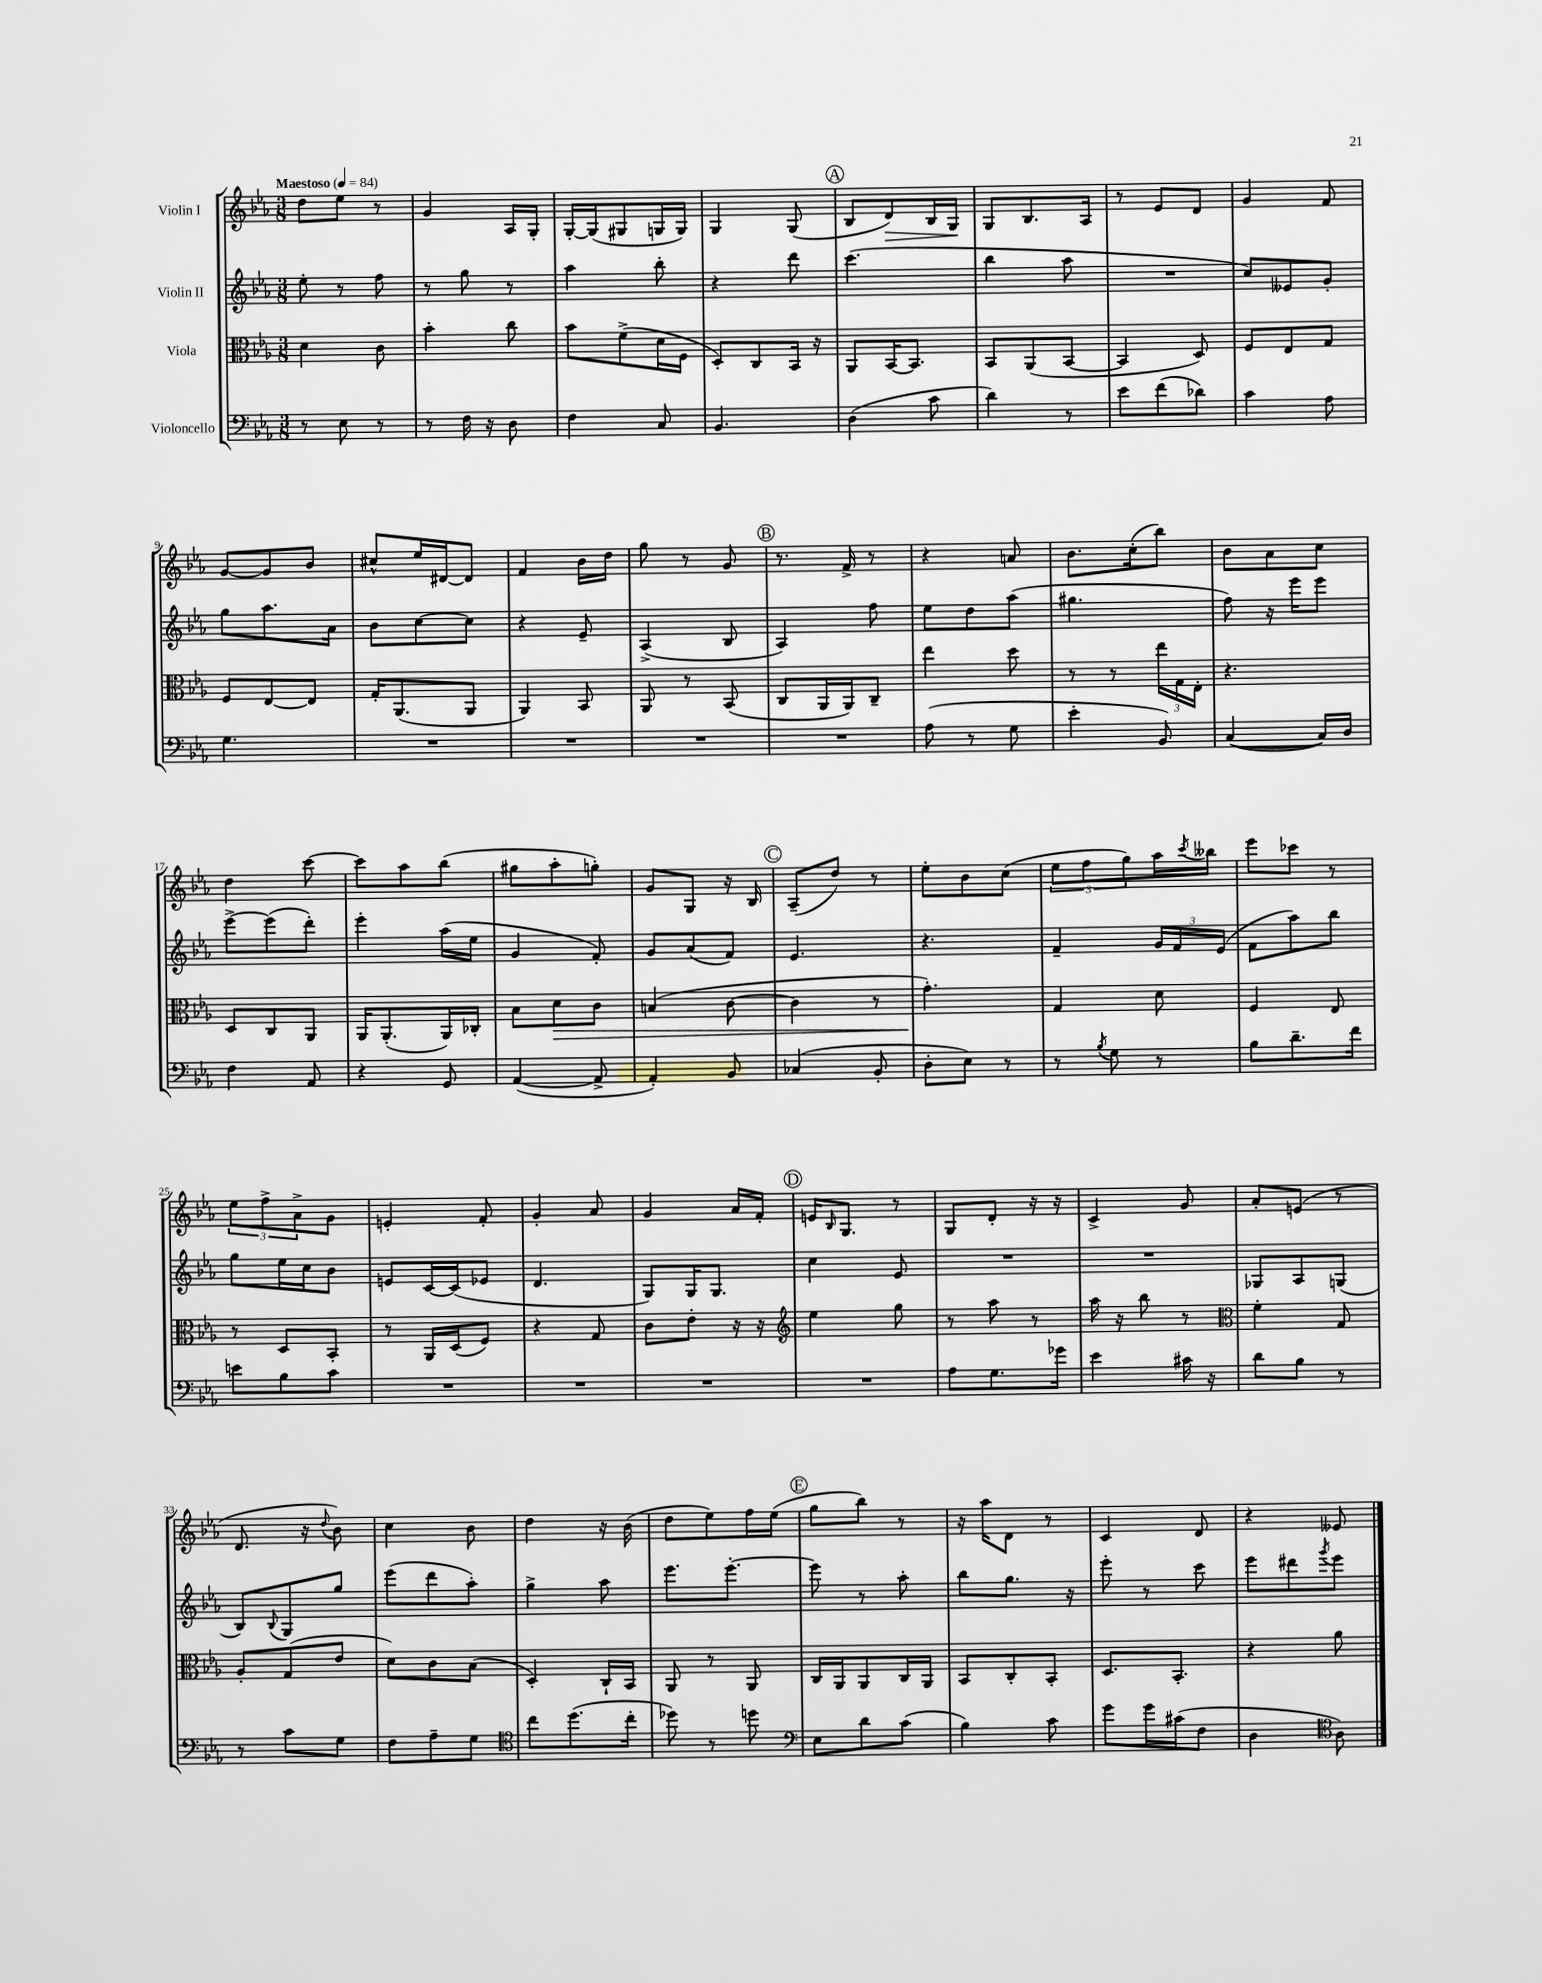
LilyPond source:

<<
\new StaffGroup <<
\new Staff = "s0" \with { instrumentName = "Violin I" } {
    \clef treble \key ees \major \numericTimeSignature \time 3/8 \tempo "Maestoso" 4 = 84
    d''8 ees''8 r8 |
    g'4 aes16 g16-. |
    g16~-. g16( gis8 g16 g16) |
    g4 g8( |
    \mark \markup { \circle "A" } bes8 d'8\>) bes16 g16\! |
    g8 bes8. aes16 |
    r8 ees'8 d'8 |
    g'4 f'8 |
    g'8~ g'8 bes'8 |
    cis''8-^ ees''16 dis'16~ dis'8 |
    f'4 bes'16 d''16 |
    g''8 r8 g'8 |
    \mark \markup { \circle "B" } r8. f'16-> r8 |
    r4 a'8 |
    bes'8. c''16-.( bes''8) |
    bes'8 aes'8 c''8 |
    d''4 c'''8~ |
    c'''8 aes''8 bes''8( |
    gis''8 aes''8-. g''8-.) |
    g'8 g8 r16 bes16 |
    \mark \markup { \circle "C" } aes8--( d''8) r8 |
    ees''8-. bes'8 c''8( |
    \tuplet 3/2 { ees''8 f''8 g''8) } aes''16 \acciaccatura { c'''8 } beses''16 |
    ees'''8 ces'''8 r8 |
    \tuplet 3/2 { ees''8 f''8-> aes'8-> } g'8 |
    e'4-. f'8-. |
    g'4-. aes'8 |
    g'4 aes'16 f'16-. |
    \mark \markup { \circle "D" } e'16 \grace { bes16 } g8. r8 |
    g8 d'8-. r16 r16 |
    c'4-> g'8 |
    aes'8-. e'8( r8 |
    d'8. r16 \appoggiatura { d''8 } bes'8) |
    c''4 bes'8 |
    d''4 r16 bes'16( |
    d''8 ees''8) f''16 ees''16( |
    \mark \markup { \circle "E" } g''8 bes''8) r8 |
    r16 aes''16 d'8 r8 |
    c'4 d'8 |
    r4 eeses'8 \bar "|." |
}
\new Staff = "s1" \with { instrumentName = "Violin II" } {
    \clef treble \key ees \major \numericTimeSignature \time 3/8
    ees''8-. r8 f''8 |
    r8 g''8 r8 |
    aes''4 bes''8-. |
    r4 d'''8 |
    \mark \markup { \circle "A" } c'''4.( |
    bes''4 aes''8 |
    R4. |
    c''8) eeses'8 g'8-. |
    g''8 aes''8. aes'16 |
    bes'8 c''8~ c''8 |
    r4 ees'8-- |
    aes4->( bes8 |
    \mark \markup { \circle "B" } aes4) f''8 |
    ees''8 d''8 aes''8( |
    gis''4. |
    f''8) r16 ees'''16 ees'''8 |
    ees'''8~-> ees'''8( d'''8-.) |
    ees'''4-. aes''16( ees''16 |
    g'4 f'8-.) |
    g'8 aes'8( f'8) |
    \mark \markup { \circle "C" } ees'4. |
    r4. |
    f'4-- \tuplet 3/2 { g'16 f'16 ees'16( } |
    f'8 aes''8) bes''8 |
    g''8 ees''16 c''16 bes'8 |
    e'8 c'16~ c'16( ees'8 |
    d'4. |
    g8) g16 g8. |
    \mark \markup { \circle "D" } c''4 ees'8 |
    R4. |
    R4. |
    ges8 aes8 g8( |
    bes8) \appoggiatura { bes8 } g8 g''8 |
    ees'''8( d'''8 aes''8-.) |
    g''4-> aes''8 |
    ees'''8. ees'''8.~-. |
    \mark \markup { \circle "E" } ees'''8 r8 aes''8-. |
    bes''8 g''8. r16 |
    ees'''8-. r8 c'''8 |
    ees'''8 dis'''8 \acciaccatura { g'''8 } ees'''8 \bar "|." |
}
\new Staff = "s2" \with { instrumentName = "Viola" } {
    \clef alto \key ees \major \numericTimeSignature \time 3/8
    d'4 c'8 |
    bes'4-. c''8 |
    bes'8 f'8->( d'16 f16 |
    d8-.) c8 bes,16 r16 |
    \mark \markup { \circle "A" } aes,8 bes,16~ bes,8. |
    bes,8 aes,8( bes,8~ |
    bes,4 d8) |
    f8 ees8 g8 |
    f8 ees8~ ees8 |
    g16-. aes,8.( aes,8 |
    aes,4) bes,8 |
    aes,8 r8 bes,8( |
    \mark \markup { \circle "B" } c8 aes,16 aes,16) c8-- |
    ees''4 d''8 |
    r8 r8 \tuplet 3/2 { ees''16 g16 ees16-. } |
    r4. |
    d8 c8 aes,8 |
    aes,16 aes,8.-.( aes,16) ces16-. |
    bes8 d'8\> c'8 |
    b4( c'8~ |
    \mark \markup { \circle "C" } c'4 r8 |
    g'4.-.\!) |
    g4 d'8 |
    f4 ees8 |
    r8 d8 bes,8-. |
    r8 aes,16 d16( f8) |
    r4 g8 |
    c'8 ees'8-. r16 r16 |
    \mark \markup { \circle "D" } \clef treble ees''4 g''8 |
    r8 aes''8 r8 |
    aes''16 r16 bes''8 r8 |
    \clef alto f'4-. g8 |
    aes8-. g8( ees'8 |
    d'8) c'8 bes8( |
    d4-.) c16-! bes,16 |
    aes,8 r8 aes,8 |
    \mark \markup { \circle "E" } c16 aes,16 aes,8 c16 aes,16 |
    bes,8 c8-. bes,8-. |
    d8. bes,8.-. |
    r4 aes'8 \bar "|." |
}
\new Staff = "s3" \with { instrumentName = "Violoncello" } {
    \clef bass \key ees \major \numericTimeSignature \time 3/8
    r8 ees8 r8 |
    r8 f16 r16 d8 |
    f4 c8 |
    bes,4. |
    \mark \markup { \circle "A" } d4( c'8 |
    d'4) r8 |
    ees'8 f'8( des'8) |
    c'4 aes8 |
    g4. |
    R4. |
    R4. |
    R4. |
    \mark \markup { \circle "B" } R4. |
    aes8( r8 g8 |
    ees'4-. bes,8) |
    c4~( c16) d16 |
    f4 aes,8 |
    r4 g,8 |
    aes,4~( aes,8-> |
    aes,4-.) bes,8 |
    \mark \markup { \circle "C" } ces4( bes,8-. |
    d8-. ees8) r8 |
    r8 \acciaccatura { bes8 } g8 r8 |
    bes8 d'8.-- f'16 |
    e'8 bes8 c'8 |
    R4. |
    R4. |
    R4. |
    \mark \markup { \circle "D" } R4. |
    aes8 g8. ges'16 |
    ees'4 cis'16 r16 |
    d'8 bes8 r8 |
    r8 c'8 g8 |
    f8 aes8-- g8 |
    \clef tenor c''8 d''8.( c''16-. |
    des''8) r8 d''8 |
    \mark \markup { \circle "E" } \clef bass ees8 d'8 c'8( |
    bes4) c'8 |
    g'8 g'16 cis'16( f8 |
    d4 \clef tenor aes8) \bar "|." |
}
>>
>>
